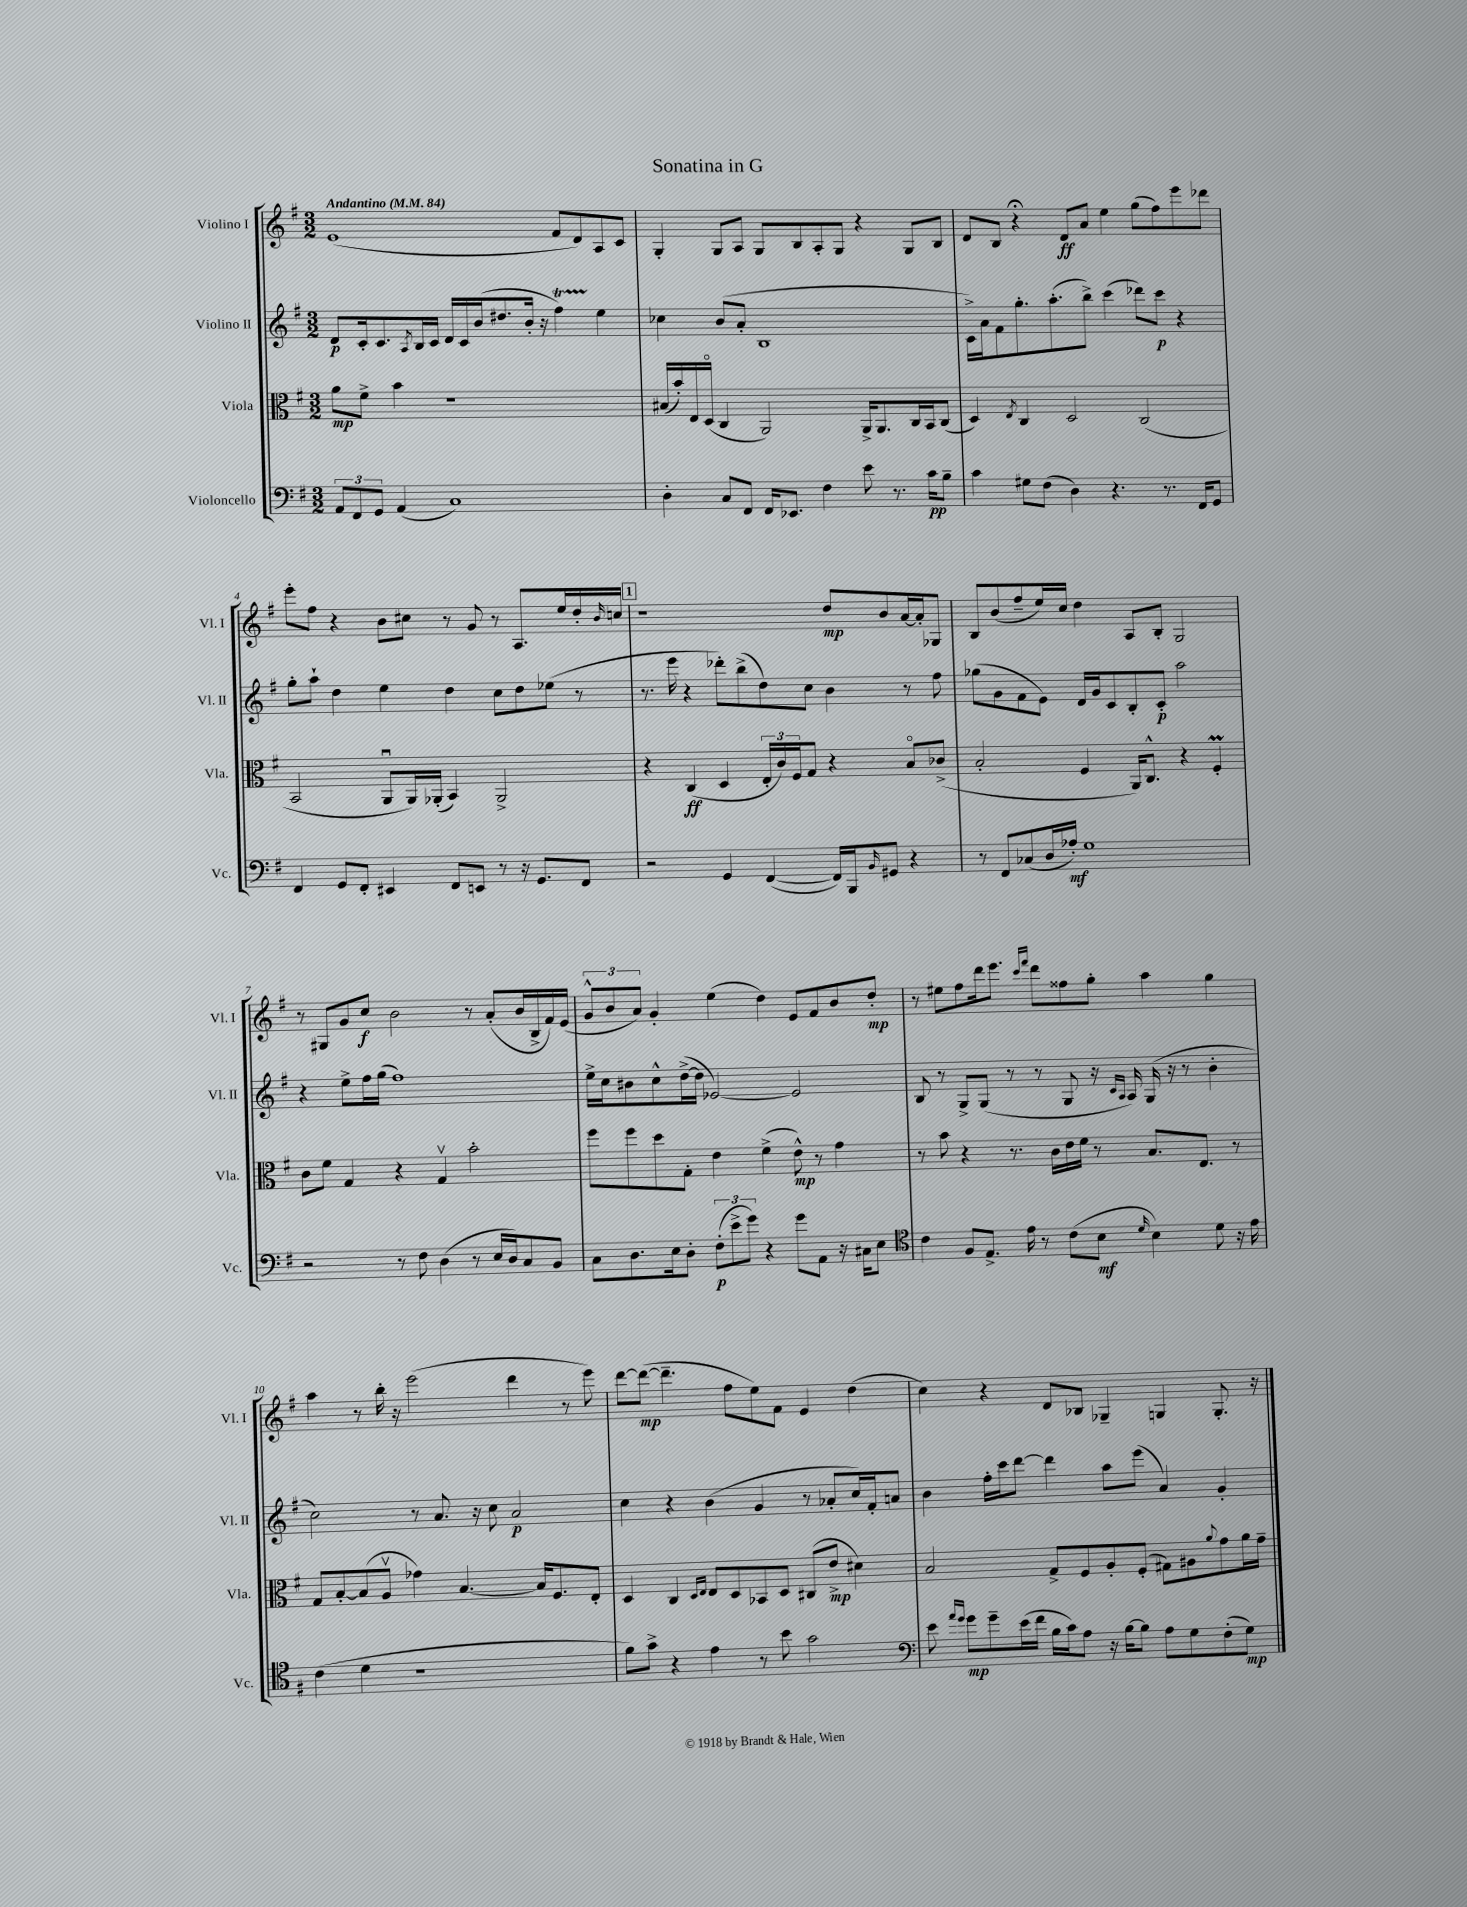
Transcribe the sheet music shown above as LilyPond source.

\header { title = "Sonatina in G" }
<<
\new StaffGroup <<
\new Staff = "s0" \with { instrumentName = "Violino I" shortInstrumentName = "Vl. I" } {
    \clef treble \key g \major \numericTimeSignature \time 3/2 \tempo "Andantino" 4 = 84
    e'1( fis'8 d'8) a8 c'8 |
    g4-. g8 a8 g8 b8 a8-. g8 r4 g8 b8 |
    d'8 b8 r4\fermata d'8\ff a'8 e''4 g''8( fis''8) e'''8 des'''8 |
    e'''8-. fis''8 r4 b'8 cis''8 r8 g'8 r8 a8. e''16 d''16-. \grace { b'16 } c''16 |
    \mark \markup { \box "1" } r1 d''8\mp b'8 a'16~ a'16-. ges8 |
    b8 b'8( fis''8-- e''16) c''16 d''4 a8 b8-. g2 |
    r8 gis8 g'8 c''8\f b'2 r8 a'8-.( b'16 b16-> fis'16) e'16( |
    \tuplet 3/2 { g'8-^ b'8 a'8) } g'4-. e''4( d''4) e'8 fis'8 b'8 d''8-.\mp |
    r8 eis''8 fis''8 d'''16 e'''8. \grace { c'''16 fis'''16 } d'''8 fisis''8 g''8-. a''4 g''4 |
    a''4 r8 b''16-. r16 e'''2( d'''4 r8 e'''8) |
    d'''8~ d'''8~\mp( d'''4.-- fis''8 e''8) fis'8 e'4 d''4( |
    c''4) r4 d'8 bes8 ges4-- g4 g8.-. r16 \bar "|." |
}
\new Staff = "s1" \with { instrumentName = "Violino II" shortInstrumentName = "Vl. II" } {
    \clef treble \key g \major \numericTimeSignature \time 3/2
    d'8\p c'16-. c'8. \acciaccatura { a8 } b16 c'16 d'16 c'16 b'16( dis''8. b'16-. r16 fis''4\startTrillSpan) e''4\stopTrillSpan |
    ces''4 b'8( a'8-. b1 |
    c'16->) a'16 fis'8 g''8.-. a''8.-.( b''8->) c'''4( des'''8) c'''8\p r4 |
    g''8-. a''8-! d''4 e''4 d''4 c''8 d''8 ees''8( r8 |
    \mark \markup { \box "1" } r8. e'''16 r4 des'''8-.) b''8->( d''8) c''8 b'4 r8 fis''8 |
    ges''8( g'8 fis'8 e'8) d'16 g'16 c'8 b8-. c'8-.\p a''2 |
    r4 e''8-> fis''16 g''16( fis''1) |
    e''16-> c''16 bis'8 c''8-^ d''16~->( d''16 ees'2~) ees'2 |
    b8 r8 g8-> g8( r8 r8 g8 r16 \grace { c'16 a16 } a16) g16( r16 r8 b'4-. |
    c''2) r8 a'8. r16 c''8 a'2\p |
    c''4 r4 b'4( g'4 r8 aes'8-. c''16) fis'16-. a'8 |
    b'4 fis''16-. c'''16 d'''8~ d'''4 a''8 e'''8( a'4) g'4-. \bar "|." |
}
\new Staff = "s2" \with { instrumentName = "Viola" shortInstrumentName = "Vla." } {
    \clef alto \key g \major \numericTimeSignature \time 3/2
    a'8\mp fis'8-> b'4 r1 |
    bis16( b'16-.) e16 d16\flageolet( c4 a,2) a,16-> a,8. c16 b,16 c8( |
    d4) \acciaccatura { e8 } c4 d2 c2( |
    b,2 a,8\downbow a,16) aes,16-.( b,4) aes,2-> |
    \mark \markup { \box "1" } r4 c4\ff( d4 \tuplet 3/2 { e16-. c'16) fis16 } g8 r4 b8\flageolet ces'8->( |
    b2-. fis4 a,16) c8.-^ r4 fis4-.\prall |
    c'8 fis'8 g4 r4 g4\upbow b'2-. |
    fis''8 fis''8 d''8 g8-. e'4 fis'4->( e'8-^\mp) r8 g'4 |
    r8 b'8 r4 r8. c'16 e'16 fis'16 r8 b8. e8. r8 |
    g8 b8~-. b8( a8\upbow ges'4) b4.~ b16 fis8. e8-. |
    d4 c4 \grace { d16 e16 } e8 d8 bes,8 d8 cis8( e'8->\mp dis'4) |
    b2 g8-> fis8 a8-. fis8-.( gis8) ais8 \appoggiatura { a'8 } g'8 a'16 g'16-- \bar "|." |
}
\new Staff = "s3" \with { instrumentName = "Violoncello" shortInstrumentName = "Vc." } {
    \clef bass \key g \major \numericTimeSignature \time 3/2
    \tuplet 3/2 { a,8 fis,8 g,8 } a,4( c1) |
    d4-. c8 fis,8 fis,16 ees,8. fis4 e'8 r8. c'16\pp b8-- |
    c'4 gis8 fis8( d4) r4. r8. fis,16 g,8 |
    fis,4 g,8 fis,8-. eis,4 fis,8 e,8 r8 r16 g,8. fis,8 |
    \mark \markup { \box "1" } r2 g,4 fis,4~( fis,16) b,,16 \grace { b,16 } gis,8 r4 |
    r8 fis,8 ces8( d16 aes16-.\mf) g1 |
    r2 r8 fis8 d4( r8 e16 d16) c8 b,8 |
    c8 d8. e16 d8-. \tuplet 3/2 { fis8-.\p( e'8-> g'8) } r4 g'8 a,8 r16 cis16 e8 |
    \clef tenor c'4 fis8 e8.-> e'16 r8 c'8( b8\mf \grace { d'16 } b4) d'8 r16 e'16 |
    c'4( d'4 r1 |
    fis'8) g'8-> r4 e'4 r8 b'8 g'2 |
    \clef bass e'8 \grace { a'16 g'16 } g'8\mp g'8-- e'16( fis'16 b16 c'16) a8 r16 b16~ b8 a8 g8 fis8-.( g8\mp) \bar "|." |
}
>>
>>
